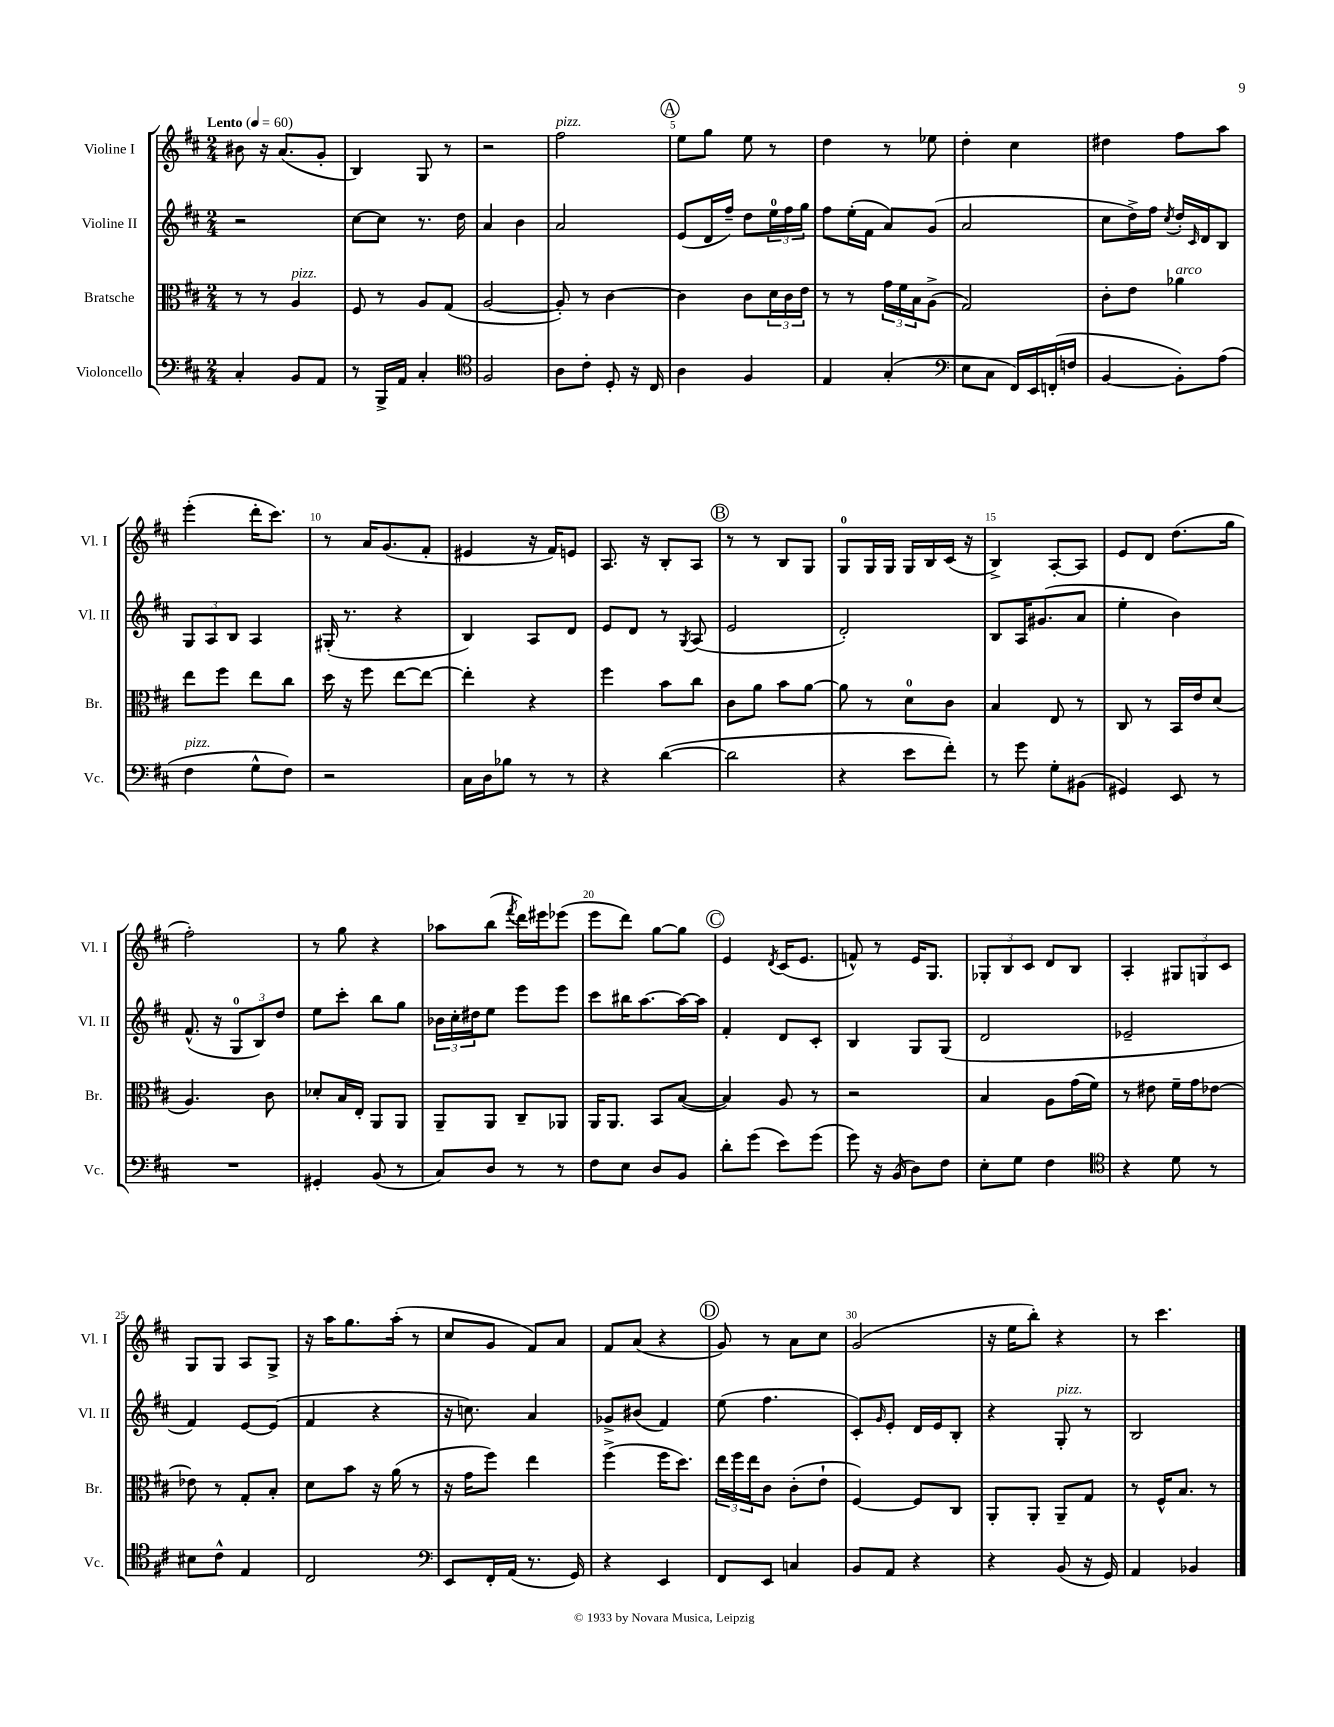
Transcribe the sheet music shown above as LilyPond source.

<<
\new StaffGroup <<
\new Staff = "s0" \with { instrumentName = "Violine I" shortInstrumentName = "Vl. I" } {
    \clef treble \key d \major \numericTimeSignature \time 2/4 \tempo "Lento" 4 = 60
    bis'8 r16 a'8.( g'8-. |
    b4) g8 r8 |
    r2 |
    fis''2^\markup { \italic "pizz." } |
    \mark \markup { \circle "A" } e''8 g''8 e''8 r8 |
    d''4 r8 ees''8 |
    d''4-. cis''4 |
    dis''4 fis''8 a''8 |
    e'''4-.( d'''16-. cis'''8.) |
    r8 a'16 g'8.( fis'8-. |
    eis'4 r16 fis'16) e'8 |
    a8. r16 b8-. a8 |
    \mark \markup { \circle "B" } r8 r8 b8 g8 |
    g8-0 g16 g16 g16 b16 cis'16( r16 |
    b4->) a8~-. a8 |
    e'8 d'8 d''8.( g''16 |
    fis''2-.) |
    r8 g''8 r4 |
    aes''8 b''8( \acciaccatura { fis'''8 } d'''16) eis'''16 ees'''8( |
    e'''8 d'''8) g''8~ g''8 |
    \mark \markup { \circle "C" } e'4 \acciaccatura { d'8 } cis'16( e'8. |
    f'8-^) r8 e'16 g8. |
    \tuplet 3/2 { ges8-. b8 cis'8 } d'8 b8 |
    a4-. \tuplet 3/2 { gis8 g8 cis'8 } |
    g8 g8 a8 g8-> |
    r16 a''16 g''8. a''16-.( r8 |
    cis''8 g'8 fis'8) a'8 |
    fis'8 a'8( r4 |
    \mark \markup { \circle "D" } g'8) r8 a'8 cis''8 |
    g'2( |
    r16 e''16 b''8-.) r4 |
    r8 cis'''4. \bar "|." |
}
\new Staff = "s1" \with { instrumentName = "Violine II" shortInstrumentName = "Vl. II" } {
    \clef treble \key d \major \numericTimeSignature \time 2/4
    r2 |
    cis''8~ cis''8 r8. d''16 |
    a'4 b'4 |
    a'2 |
    \mark \markup { \circle "A" } e'8( d'16 fis''16--) d''8 \tuplet 3/2 { e''16-0 fis''16 g''16 } |
    fis''8 e''16-.( fis'16 a'8) g'8( |
    a'2 |
    cis''8 d''16->) fis''16 \acciaccatura { cis''8 } d''16-. \grace { cis'16 } d'16 b8 |
    \tuplet 3/2 { g8 a8 b8 } a4 |
    gis16-.( r8. r4 |
    b4) a8 d'8 |
    e'8 d'8 r8 \acciaccatura { g8 } a8( |
    \mark \markup { \circle "B" } e'2 |
    d'2-.) |
    b8 a16 gis'8.( a'8 |
    e''4-. b'4) |
    fis'8.-^( r16 \tuplet 3/2 { g8-0 b8) d''8 } |
    e''8 cis'''8-. b''8 g''8 |
    \tuplet 3/2 { bes'16 cis''16-. dis''16 } e''8 e'''8 e'''8 |
    cis'''8 bis''16 a''8.~ a''16~ a''16 |
    \mark \markup { \circle "C" } fis'4-. d'8 cis'8-. |
    b4 g8 g8( |
    d'2 |
    ees'2-- |
    fis'4) e'8~ e'8( |
    fis'4 r4 |
    r16 c''8.) a'4 |
    ges'8-> bis'8( fis'4) |
    \mark \markup { \circle "D" } e''8( fis''4. |
    cis'8-.) \grace { g'16 } e'8-. d'16 e'16 b8-. |
    r4 g8-.^\markup { \italic "pizz." } r8 |
    b2 \bar "|." |
}
\new Staff = "s2" \with { instrumentName = "Bratsche" shortInstrumentName = "Br." } {
    \clef alto \key d \major \numericTimeSignature \time 2/4
    r8 r8 a4^\markup { \italic "pizz." } |
    fis8 r8 a8 g8( |
    a2~ |
    a8-.) r8 cis'4~ |
    \mark \markup { \circle "A" } cis'4 cis'8 \tuplet 3/2 { d'16 cis'16 e'16 } |
    r8 r8 \tuplet 3/2 { g'16 fis'16 b16 } a8->( |
    g2) |
    cis'8-. e'8 aes'4^\markup { \italic "arco" } |
    e''8 fis''8 e''8 cis''8 |
    d''16 r16 fis''8 e''8~ e''8~ |
    e''4-. r4 |
    fis''4 b'8 cis''8 |
    \mark \markup { \circle "B" } cis'8 a'8 b'8 a'8~ |
    a'8 r8 d'8-0 cis'8 |
    b4 e8 r8 |
    cis8 r8 b,16 e'16 d'8( |
    a4.) cis'8 |
    des'8-. b16 e16-. a,8 a,8 |
    a,8-- a,8 cis8-- aes,8 |
    a,16 a,8. b,8 b8~( |
    \mark \markup { \circle "C" } b4) a8 r8 |
    r2 |
    b4 a8 g'16( fis'16) |
    r8 eis'8 fis'16-- g'16 ees'8~ |
    ees'8 r8 g8-. b8-. |
    d'8 b'8 r16 a'16( r8 |
    r16 g'16 fis''8) e''4 |
    fis''4->( fis''16 d''8.) |
    \mark \markup { \circle "D" } \tuplet 3/2 { e''16 fis''16 e''16 } cis'8 cis'8-.( e'8-! |
    fis4~) fis8 cis8 |
    a,8-. a,8-. a,8-- g8 |
    r8 fis16-^ b8. r8 \bar "|." |
}
\new Staff = "s3" \with { instrumentName = "Violoncello" shortInstrumentName = "Vc." } {
    \clef bass \key d \major \numericTimeSignature \time 2/4
    cis4-. b,8 a,8 |
    r8 b,,16-> a,16 cis4-. |
    \clef tenor fis2 |
    a8 cis'8-. d8-. r16 cis16 |
    \mark \markup { \circle "A" } a4 fis4 |
    e4 g4-.( |
    \clef bass e8 cis8 fis,16) e,16 f,16-.( f16 |
    b,4~ b,8-.) a8( |
    fis4^\markup { \italic "pizz." } g8-^ fis8) |
    r2 |
    cis16 d16 bes8 r8 r8 |
    r4 d'4~( |
    \mark \markup { \circle "B" } d'2 |
    r4 e'8 fis'8-.) |
    r8 g'8 g8-. bis,8( |
    gis,4) e,8 r8 |
    R2 |
    gis,4-. b,8( r8 |
    cis8) d8 r8 r8 |
    fis8 e8 d8 b,8 |
    \mark \markup { \circle "C" } d'8-. g'8( e'8) g'8( |
    g'8) r16 b,16( d8) fis8 |
    e8-. g8 fis4 |
    \clef tenor r4 d'8 r8 |
    bis8 cis'8-^ e4 |
    cis2 |
    \clef bass e,8 fis,16-. a,16( r8. g,16) |
    r4 e,4 |
    \mark \markup { \circle "D" } fis,8 e,8 c4 |
    b,8 a,8 r4 |
    r4 b,8( r16 g,16) |
    a,4 bes,4 \bar "|." |
}
>>
>>
\layout { \context { \Score \override BarNumber.break-visibility = ##(#f #t #t) barNumberVisibility = #(every-nth-bar-number-visible 5) } }
